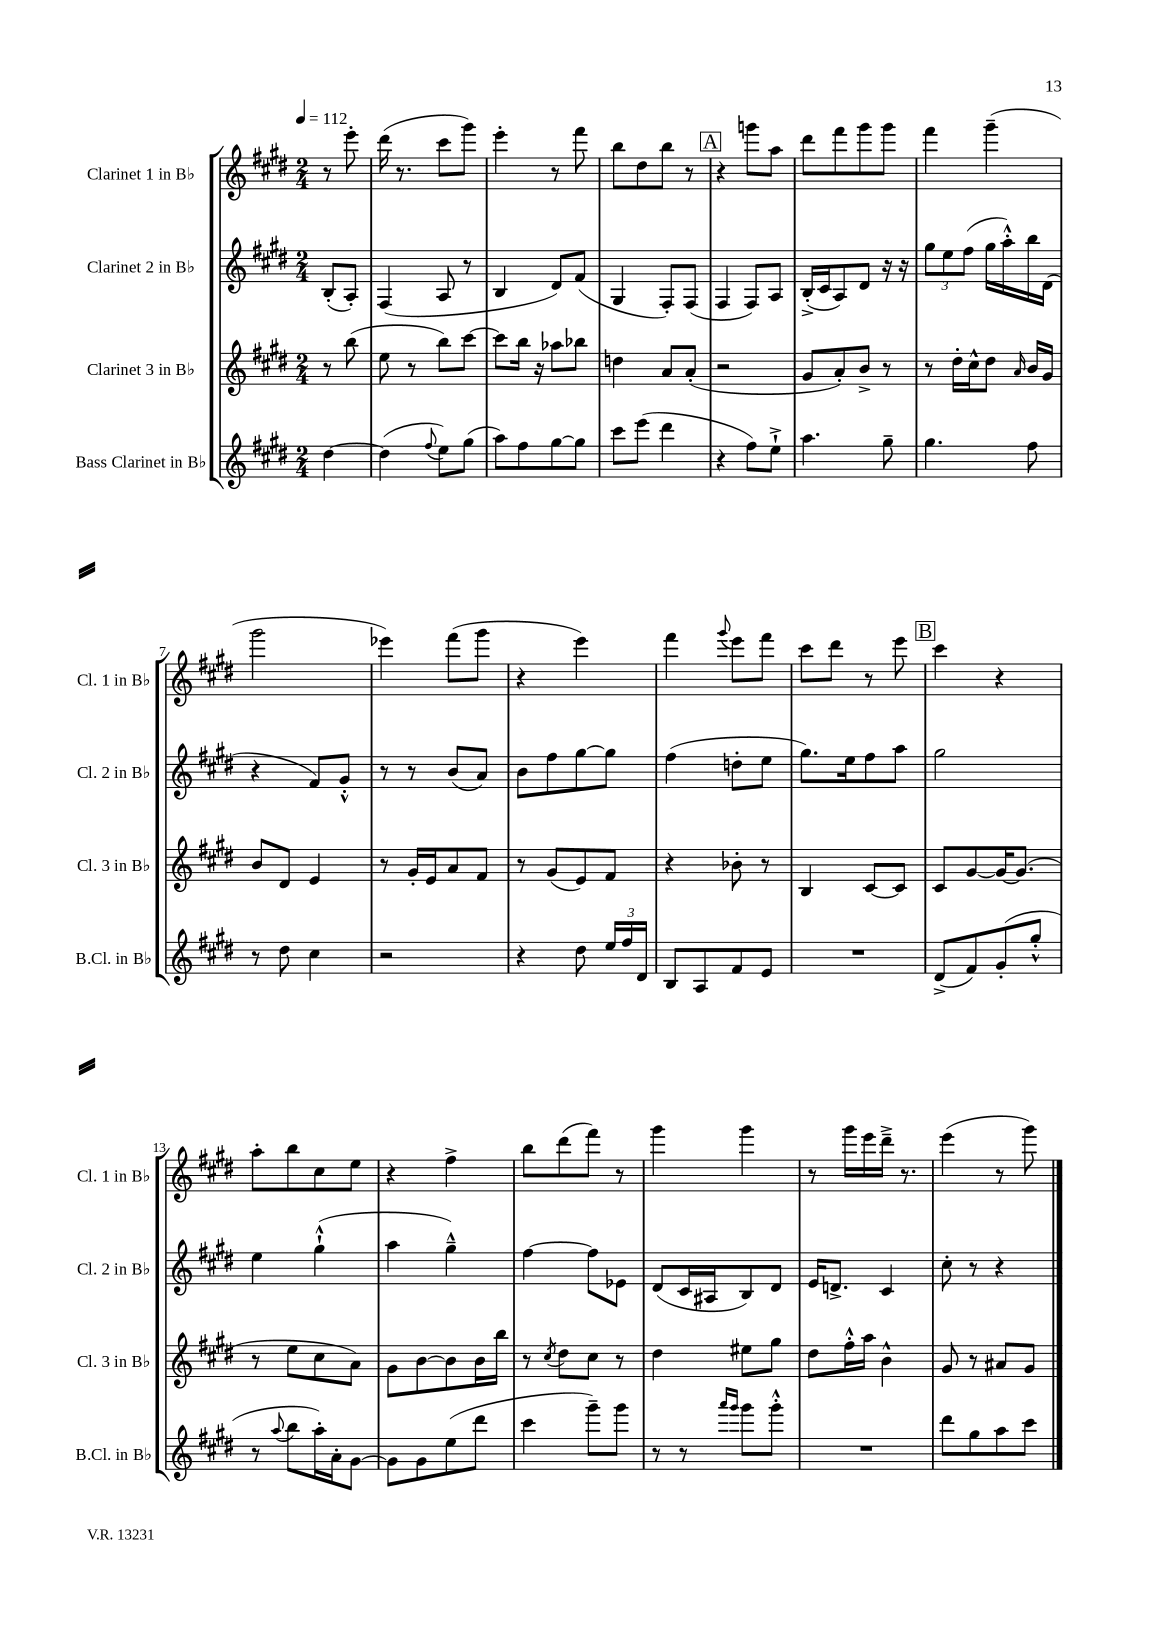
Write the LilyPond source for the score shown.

<<
\new StaffGroup <<
\new Staff = "s0" \with { instrumentName = "Clarinet 1 in Bb" shortInstrumentName = "Cl. 1 in Bb" } {
    \clef treble \key e \major \numericTimeSignature \time 2/4 \partial 4 \tempo 4 = 112
    \autoBeamOff r8 e'''8-. |
    dis'''16( r8. cis'''8[ gis'''8]) |
    e'''4-. r8 fis'''8 |
    b''8[ dis''8 b''8] r8 |
    \mark \markup { \box "A" } r4 g'''8[ a''8] |
    dis'''8[ fis'''8 gis'''8 gis'''8] |
    fis'''4 gis'''4--( |
    gis'''2 |
    ees'''4) fis'''8[( gis'''8] |
    r4 e'''4) |
    fis'''4 \appoggiatura { gis'''8 } e'''8[ fis'''8] |
    cis'''8[ dis'''8] r8 e'''8 |
    \mark \markup { \box "B" } cis'''4 r4 |
    a''8[-. b''8 cis''8 e''8] |
    r4 fis''4-> |
    b''8[ dis'''8( fis'''8]) r8 |
    gis'''4 gis'''4 |
    r8 gis'''16[ e'''16 dis'''16]---> r8. |
    e'''4( r8 gis'''8) \bar "|." |
}
\new Staff = "s1" \with { instrumentName = "Clarinet 2 in Bb" shortInstrumentName = "Cl. 2 in Bb" } {
    \clef treble \key e \major \numericTimeSignature \time 2/4 \partial 4
    \autoBeamOff b8[-.( a8]-.) |
    fis4( a8 r8 |
    b4 dis'8[) fis'8]( |
    gis4 fis8[-.) fis8]( |
    \mark \markup { \box "A" } fis4 fis8[) a8] |
    b16[-.->( cis'16 a8) dis'8] r16 r16 |
    \tuplet 3/2 { gis''8[ e''8 fis''8]( } gis''16[ a''16-.-^) b''16 dis'16]( |
    r4 fis'8[) gis'8]-.-^ |
    r8 r8 b'8[( a'8]) |
    b'8[ fis''8 gis''8~ gis''8] |
    fis''4( d''8[-. e''8] |
    gis''8.[) e''16 fis''8 a''8] |
    \mark \markup { \box "B" } gis''2 |
    e''4 gis''4-!-^( |
    a''4 gis''4---^) |
    fis''4~ fis''8[ ees'8] |
    dis'8[( cis'16 ais16 b8) dis'8] |
    e'16[ d'8.]-> cis'4 |
    cis''8-. r8 r4 \bar "|." |
}
\new Staff = "s2" \with { instrumentName = "Clarinet 3 in Bb" shortInstrumentName = "Cl. 3 in Bb" } {
    \clef treble \key e \major \numericTimeSignature \time 2/4 \partial 4
    \autoBeamOff r8 b''8( |
    e''8 r8 b''8[) cis'''8]~ |
    cis'''8[ b''16] r16 aes''8[ bes''8] |
    d''4 a'8[ a'8]-.( |
    \mark \markup { \box "A" } r2 |
    gis'8[ a'8-.) b'8]-> r8 |
    r8 dis''16[-. cis''16-^ dis''8] \grace { a'16 } b'16[ gis'16] |
    b'8[ dis'8] e'4 |
    r8 gis'16[-. e'16 a'8 fis'8] |
    r8 gis'8[( e'8) fis'8] |
    r4 bes'8-. r8 |
    b4 cis'8[~ cis'8] |
    \mark \markup { \box "B" } cis'8[ gis'8~ gis'16~ gis'8.]( |
    r8 e''8[ cis''8 a'8]) |
    gis'8[ b'8~ b'8 b'16 b''16] |
    r8 \acciaccatura { cis''8 } dis''8[ cis''8] r8 |
    dis''4 eis''8[ gis''8] |
    dis''8[ fis''16-.-^ a''16] b'4-^ |
    gis'8 r8 ais'8[ gis'8] \bar "|." |
}
\new Staff = "s3" \with { instrumentName = "Bass Clarinet in Bb" shortInstrumentName = "B.Cl. in Bb" } {
    \clef treble \key e \major \numericTimeSignature \time 2/4 \partial 4
    \autoBeamOff dis''4~ |
    dis''4( \appoggiatura { fis''8 } e''8[) gis''8]( |
    a''8[) fis''8 gis''8~ gis''8] |
    cis'''8[ e'''8]( dis'''4 |
    \mark \markup { \box "A" } r4 fis''8[) e''8]-!-> |
    a''4. gis''8-- |
    gis''4. fis''8 |
    r8 dis''8 cis''4 |
    r2 |
    r4 dis''8 \tuplet 3/2 { e''16[ fis''16 dis'16] } |
    b8[ a8 fis'8 e'8] |
    R2 |
    \mark \markup { \box "B" } dis'8[->( fis'8) gis'8-.( gis''8]-.-^ |
    r8 \appoggiatura { a''8 } b''8[ a''16-.) a'16-. gis'8]~ |
    gis'8[ gis'8 e''8( dis'''8] |
    cis'''4 gis'''8[--) gis'''8] |
    r8 r8 \grace { a'''16[ gis'''16] } gis'''8[ gis'''8]-.-^ |
    R2 |
    dis'''8[ gis''8 a''8 cis'''8] \bar "|." |
}
>>
>>
